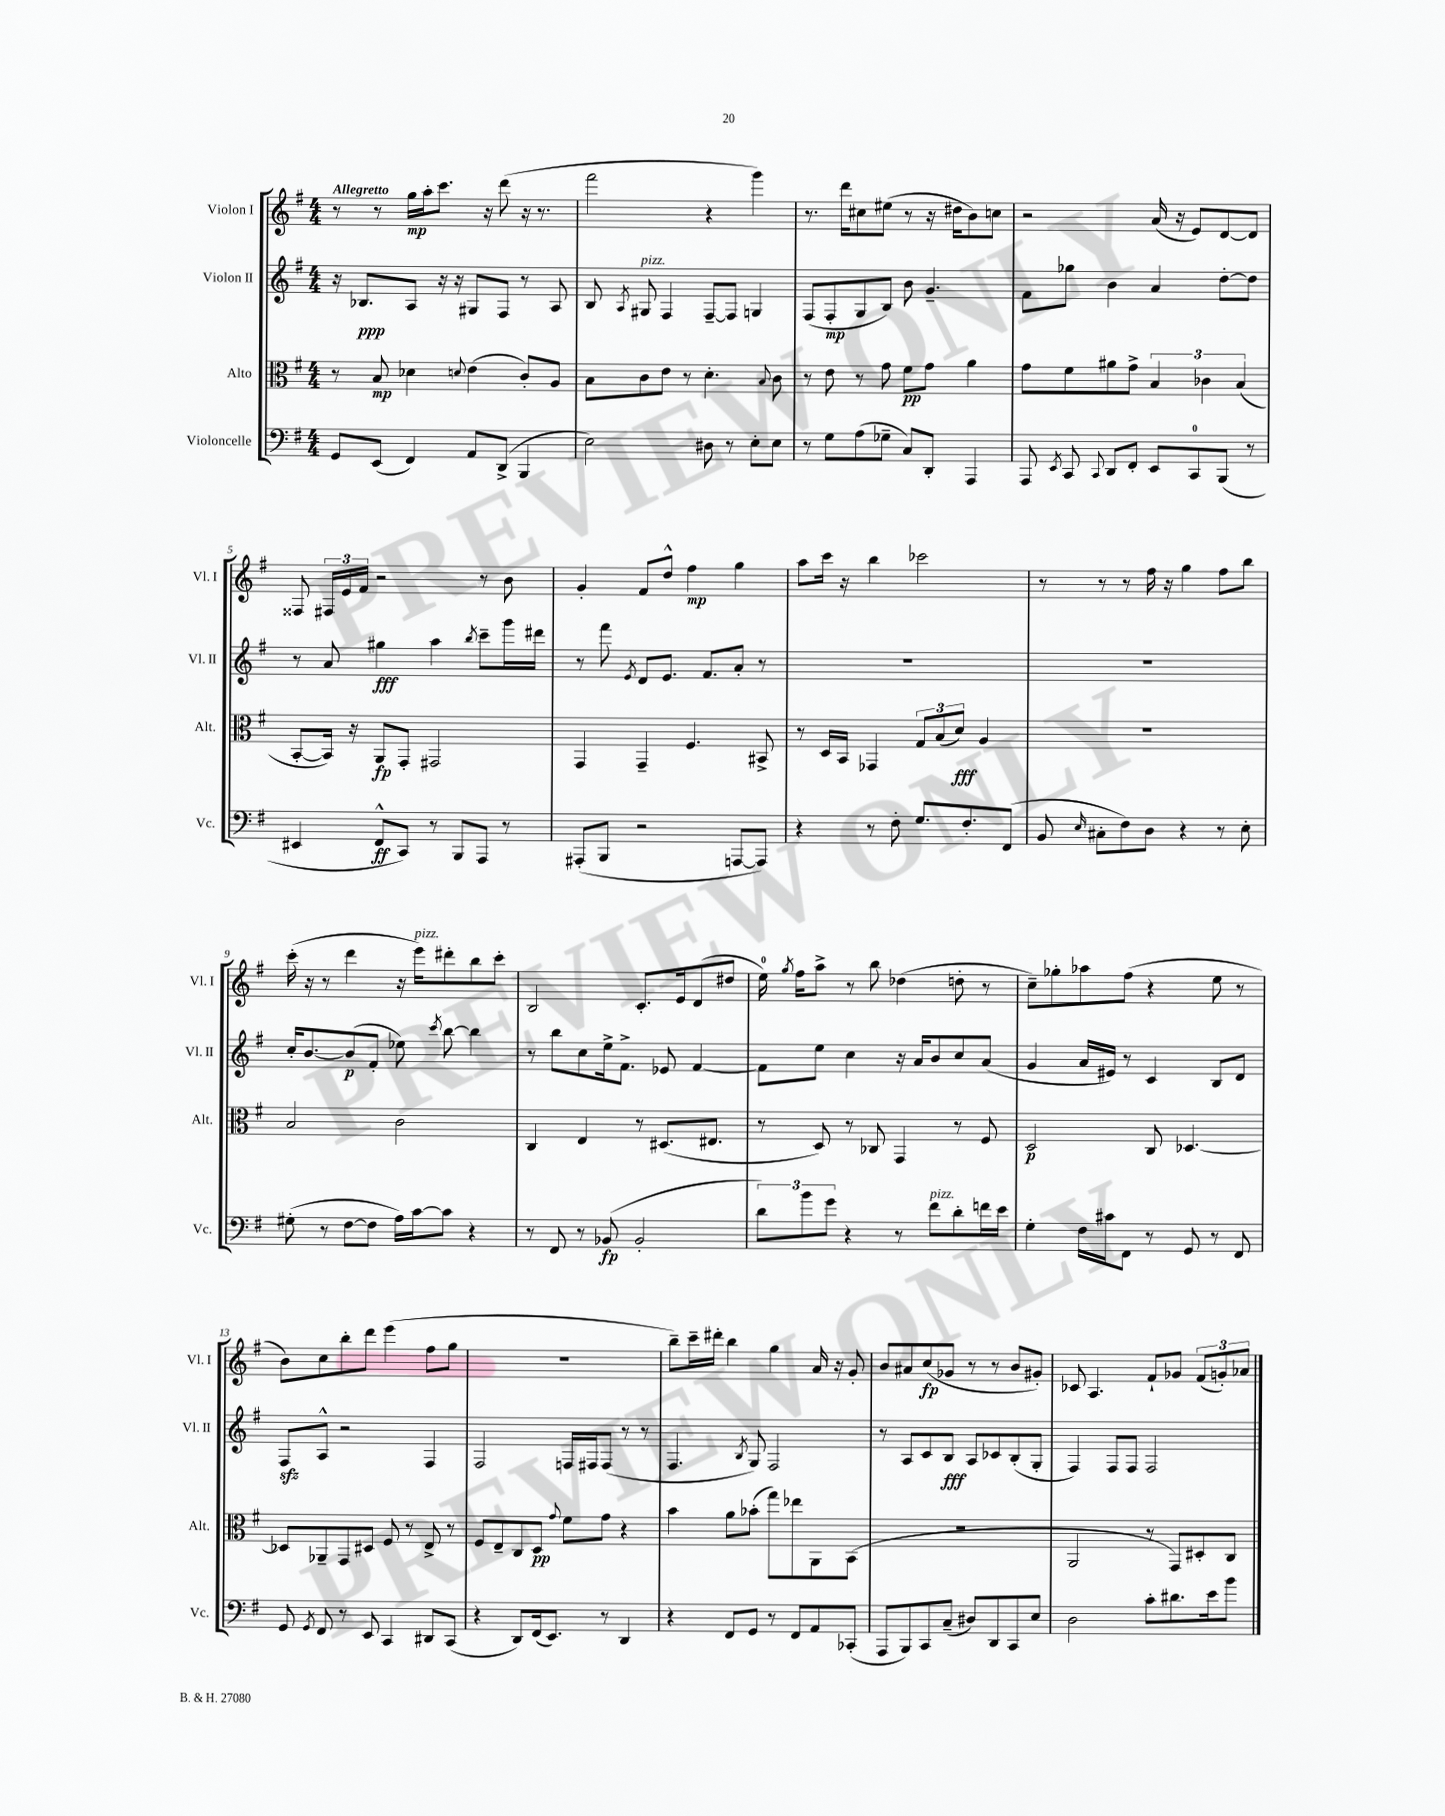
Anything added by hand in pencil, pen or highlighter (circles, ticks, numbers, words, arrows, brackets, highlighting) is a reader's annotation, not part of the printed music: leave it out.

**kern	**dynam	**kern	**dynam	**kern	**dynam	**kern	**dynam
*part4	*part4	*part3	*part3	*part2	*part2	*part1	*part1
*staff4	*staff4	*staff3	*staff3	*staff2	*staff2	*staff1	*staff1
*I"Violoncelle	*	*I"Alto	*	*I"Violon II	*	*I"Violon I	*
*I'Vc.	*	*I'Alt.	*	*I'Vl. II	*	*I'Vl. I	*
*clefF4	*	*clefC3	*	*clefG2	*	*clefG2	*
*k[f#]	*	*k[f#]	*	*k[f#]	*	*k[f#]	*
*M4/4	*	*M4/4	*	*M4/4	*	*M4/4	*
=1	=1	=1	=1	=1	=1	=1	=1
!	!	!	!	!	!	!LO:TX:a:B:t=Allegretto	!
8GG/L	.	8r	.	16r	.	8r	.
.	.	.	.	8.B-X/L	ppp	.	.
(8EE/J	.	8B/	mp	.	.	8r	.
4FF#/)	.	4d-X\	.	8A/J	.	16gg\LL	mp
.	.	.	.	.	.	16aa'\J	.
.	.	.	.	16r	.	8.ccc\J	.
.	.	.	.	16r	.	.	.
.	.	8qqdn/	.	.	.	.	.
8AA/L	.	(4e\	.	8G#X/L	.	.	.
.	.	.	.	.	.	16r	.
(8DD^/J	.	.	.	8F#/J	.	(8ddd\	.
4BBB/	.	8c'/L)	.	8r	.	16r	.
.	.	.	.	.	.	8.r	.
.	.	8A/J	.	8A/	.	.	.
=2	=2	=2	=2	=2	=2	=2	=2
2E\)	.	8B\L	.	8B/	.	2fff#\	.
.	.	.	.	8qA/	.	.	.
!	!	!	!	!LO:TX:a:i:t=pizz.	!	!	!
.	.	8c\	.	8G#X/	.	.	.
.	.	8e\J	.	4F#/	.	.	.
.	.	8r	.	.	.	.	.
8D#X\	.	4.d'\	.	[8F#~/L	.	4r	.
8r	.	.	.	8F#/J]	.	.	.
8E'\L	.	.	.	4Gn/	.	4ggg\)	.
.	.	8qqB/	.	.	.	.	.
8E\J	.	8c\	.	.	.	.	.
=3	=3	=3	=3	=3	=3	=3	=3
8r	.	8r	.	(8F#/L	.	8.r	.
8G\L	.	8e\	.	8F#'/	mp	.	.
.	.	.	.	.	.	16ddd\KL	.
(8A\	.	8r	.	8G/	.	8cc#X\	.
8G-X~\J	.	8g\	.	8B/J)	.	(8ee#X\J	.
8C/L)	.	8f#\L	pp	8b\	.	8r	.
8DD'/J	.	8g\J	.	4.g~/	.	16r	.
.	.	.	.	.	.	16dd#X\KL	.
4AAA/	.	4a\	.	.	.	8b\)	.
.	.	.	.	.	.	8ccn\J	.
=4	=4	=4	=4	=4	=4	=4	=4
8AAA/	.	8g\L	.	8f#\L	.	2r	.
8qEE/	.	.	.	.	.	.	.
8CC/	.	8f#\	.	8gg-X\J	.	.	.
8qqCC/	.	.	.	.	.	.	.
8DD/L	.	8a#X\	.	4b\	.	.	.
8FF#'/J	.	8g^\J	.	.	.	.	.
8EE/L	.	6B/	.	4a/	.	(16a/	.
.	.	.	.	.	.	16r	.
8CC/	.	.	.	.	.	8e/L)	.
.	.	6c-X\	.	.	.	.	.
(8BBB/J	.	.	.	[8dd'\L	.	[8d/	.
.	.	(6B/	.	.	.	.	.
8r	.	.	.	8dd\J]	.	8d/J]	.
!!LO:LB:g=z
=5	=5	=5	=5	=5	=5	=5	=5
4EE#X/	.	[8BB'/L	.	8r	.	8F##X/	.
.	.	16BB/Jk])	.	8a/	.	24F#X/LL	.
.	.	.	.	.	.	24e/	.
.	.	16r	.	.	.	.	.
.	.	.	.	.	.	24f#/JJ	.
8FF#^^/L	ff	8AA/L	fp	4gg#X\	fff	2r	.
8CC/J)	.	8GG'/J	.	.	.	.	.
8r	.	2GG#X/	.	4aa\	.	.	.
8BBB/L	.	.	.	.	.	.	.
.	.	.	.	8qbb/	.	.	.
8AAA/J	.	.	.	8ccc~\L	.	8r	.
8r	.	.	.	16ggg\L	.	8b\	.
.	.	.	.	16ddd#X\JJ	.	.	.
=6	=6	=6	=6	=6	=6	=6	=6
(8AAA#X'/L	.	4GG/	.	8r	.	4g'/	.
8BBB/J	.	.	.	8fff#\	.	.	.
.	.	.	.	8qe/	.	.	.
2r	.	4GG~/	.	8d/L	.	8f#/L	.
.	.	.	.	8.e/J	.	8dd^^/J	.
.	.	4.F#/	.	.	.	4ff#\	mp
.	.	.	.	8.f#/L	.	.	.
[8AAAn/L	.	.	.	8a'/J	.	4gg\	.
8AAA/J])	.	8BB#X^/	.	8r	.	.	.
=7	=7	=7	=7	=7	=7	=7	=7
4r	.	8r	.	1r	.	8aa\L	.
.	.	16D/LL	.	.	.	16ccc\Jk	.
.	.	16BB/JJ	.	.	.	16r	.
8r	.	4GG-X/	.	.	.	4bb\	.
8F#'\	.	.	.	.	.	.	.
8.G/L	.	12G/L	.	.	.	2ccc-X\	.
.	.	(12B/	.	.	.	.	.
.	.	12d/J)	fff	.	.	.	.
8.F#'/	.	.	.	.	.	.	.
.	.	4A/	.	.	.	.	.
(8FF#/J	.	.	.	.	.	.	.
=8	=8	=8	=8	=8	=8	=8	=8
8BB/	.	1r	.	1r	.	8r	.
16qqE/	.	.	.	.	.	.	.
8C#X'\L	.	.	.	.	.	8r	.
8F#\)	.	.	.	.	.	8r	.
8D\J	.	.	.	.	.	16ff#\	.
.	.	.	.	.	.	16r	.
4r	.	.	.	.	.	4gg\	.
8r	.	.	.	.	.	8ff#\L	.
8E'\	.	.	.	.	.	8bb\J	.
!!LO:LB:g=z
=9	=9	=9	=9	=9	=9	=9	=9
(8G#X'\	.	2B/	.	16cc'/KL	.	(16ccc'\	.
.	.	.	.	[8.b/	.	16r	.
8r	.	.	.	.	.	8r	.
[8F#\L	.	.	.	(8b/]	p	4ddd\	.
8F#\J]	.	.	.	8f#'/J	.	.	.
16A\LL)	.	2c\	.	8ee-X\)	.	16r	.
!	!	!	!	!	!	!LO:TX:a:i:t=pizz.	!
[16c\J	.	.	.	.	.	16eee\KL)	.
.	.	.	.	8qccc/	.	.	.
8c\J]	.	.	.	[8bb\	.	8ddd#X'\	.
4r	.	.	.	4bb\]	.	8bb\	.
.	.	.	.	.	.	8ccc'\J	.
=10	=10	=10	=10	=10	=10	=10	=10
8r	.	4C/	.	8r	.	2B/	.
8FF#/	.	.	.	8bb\L	.	.	.
8r	.	4E/	.	8cc\	.	.	.
(8BB-X/	fp	.	.	16ee^\k	.	.	.
.	.	.	.	8.f#^\J	.	.	.
2BB-'/	.	8r	.	.	.	8.c'/L	.
.	.	(8.D#X/L	.	8e-X/	.	.	.
.	.	.	.	.	.	16e/k	.
.	.	.	.	[4f#/	.	(8d/	.
.	.	8.E#X/J	.	.	.	.	.
.	.	.	.	.	.	8dd#X/J	.
=11	=11	=11	=11	=11	=11	=11	=11
12d\L)	.	8r	.	8f#\L]	.	16ee\)	.
.	.	.	.	.	.	8qgg/	.
.	.	.	.	.	.	16ff#\KL	.
12b\	.	.	.	.	.	.	.
.	.	8D/)	.	8ee\J	.	8aa^\J	.
12g\J	.	.	.	.	.	.	.
4r	.	8r	.	4cc\	.	8r	.
.	.	8C-X/	.	.	.	8bb\	.
8r	.	4GG/	.	16r	.	(4dd-X\	.
.	.	.	.	16a/KL	.	.	.
!LO:TX:a:i:t=pizz.	!	!	!	!	!	!	!
8f#\L	.	.	.	8b/	.	.	.
8d'\	.	8r	.	8cc/	.	8ddn'\	.
16fn\L	.	8F#/	.	(8a/J	.	8r	.
16e\JJ	.	.	.	.	.	.	.
=12	=12	=12	=12	=12	=12	=12	=12
4G'\	.	2D/	p	4g/	.	8cc~\L)	.
.	.	.	.	.	.	8gg-X'\	.
16F#\LL	.	.	.	16a/LL	.	8aa-X\	.
16c#X\J	.	.	.	16e#X/JJ)	.	.	.
8FF#\J	.	.	.	8r	.	(8ff#\J	.
8r	.	8C/	.	4c/	.	4r	.
8GG/	.	[4.D-X/	.	.	.	.	.
8r	.	.	.	8B/L	.	8ee\	.
8FF#/	.	.	.	8d/J	.	8r	.
!!LO:LB:g=z
=13	=13	=13	=13	=13	=13	=13	=13
8GG/	.	8D-X/L]	.	8F#zz/L	.	8b\L)	.
8qGG/	.	.	.	.	.	.	.
8FF#/	.	8AA-X~/	.	8A^^/J	.	8cc\	.
8r	.	8GG/	.	2r	.	8bb'\	.
8EE/	.	8D#X/J	.	.	.	8ddd\J	.
4CC/	.	8F#/	.	.	.	(4eee\	.
.	.	8r	.	.	.	.	.
8DD#X/L	.	8E^/	.	4F#/	.	8ff#\L	.
(8CC/J	.	8r	.	.	.	8gg\J	.
=14	=14	=14	=14	=14	=14	=14	=14
4r	.	8F#/L	.	2F#/	.	1r	.
.	.	8E~/	.	.	.	.	.
8DD/L)	.	8C/	.	.	.	.	.
(16FF#/k	.	8D/J	pp	.	.	.	.
8.EE/J)	.	.	.	.	.	.	.
.	.	8qqg/	.	.	.	.	.
.	.	8f#\L	.	16Fn/LL	.	.	.
.	.	.	.	16F#X/J	.	.	.
8r	.	8g\J	.	(8F#/J	.	.	.
4DD/	.	4r	.	8r	.	.	.
.	.	.	.	8r	.	.	.
=15	=15	=15	=15	=15	=15	=15	=15
4r	.	4b\	.	4.F#/	.	8bb~\L)	.
.	.	.	.	.	.	16ccc~\L	.
.	.	.	.	.	.	16ddd#X'\JJ	.
8FF#/L	.	8a\L	.	.	.	4bb\	.
.	.	.	.	8qB/	.	.	.
8GG/J	.	(8b-X'\J	.	8G/)	.	.	.
8r	.	8gg\L)	.	2F#/	.	4gg\	.
8FF#/L	.	8ee-X\	.	.	.	.	.
8AA/	.	8AA\	.	.	.	16a/	.
.	.	.	.	.	.	16r	.
(8CC-X'/J	.	(8BB\J	.	.	.	8g'/	.
=16	=16	=16	=16	=16	=16	=16	=16
8AAA/L	.	1r	.	8r	.	8b/L	.
8BBB/)	.	.	.	8A/L	.	8a#X/	.
8CC/	.	.	.	8c/	.	(8cc/	fp
(8C~/J	.	.	.	8B/J	fff	8g-X/J	.
8D#X/L)	.	.	.	8A/L	.	8r	.
8DD/	.	.	.	8c-X/	.	8r	.
8CC/	.	.	.	(8B'/	.	8b/L	.
8E/J	.	.	.	8G'/J	.	8g#X'/J)	.
=17	=17	=17	=17	=17	=17	=17	=17
2D\	.	2AA/	.	4F#/)	.	8c-X/	.
.	.	.	.	.	.	4.A/	.
.	.	.	.	8F#/L	.	.	.
.	.	.	.	8F#/J	.	.	.
8c'\L	.	8r	.	2F#/	.	8f#`/L	.
8.d#X\	.	8GG/L)	.	.	.	8g-X/J	.
.	.	8D#X'/	.	.	.	(12f#/L	.
16e\k	.	.	.	.	.	.	.
.	.	.	.	.	.	12gn'/)	.
8b\J	.	8C/J	.	.	.	.	.
.	.	.	.	.	.	12a-X/J	.
==	==	==	==	==	==	==	==
*-	*-	*-	*-	*-	*-	*-	*-
